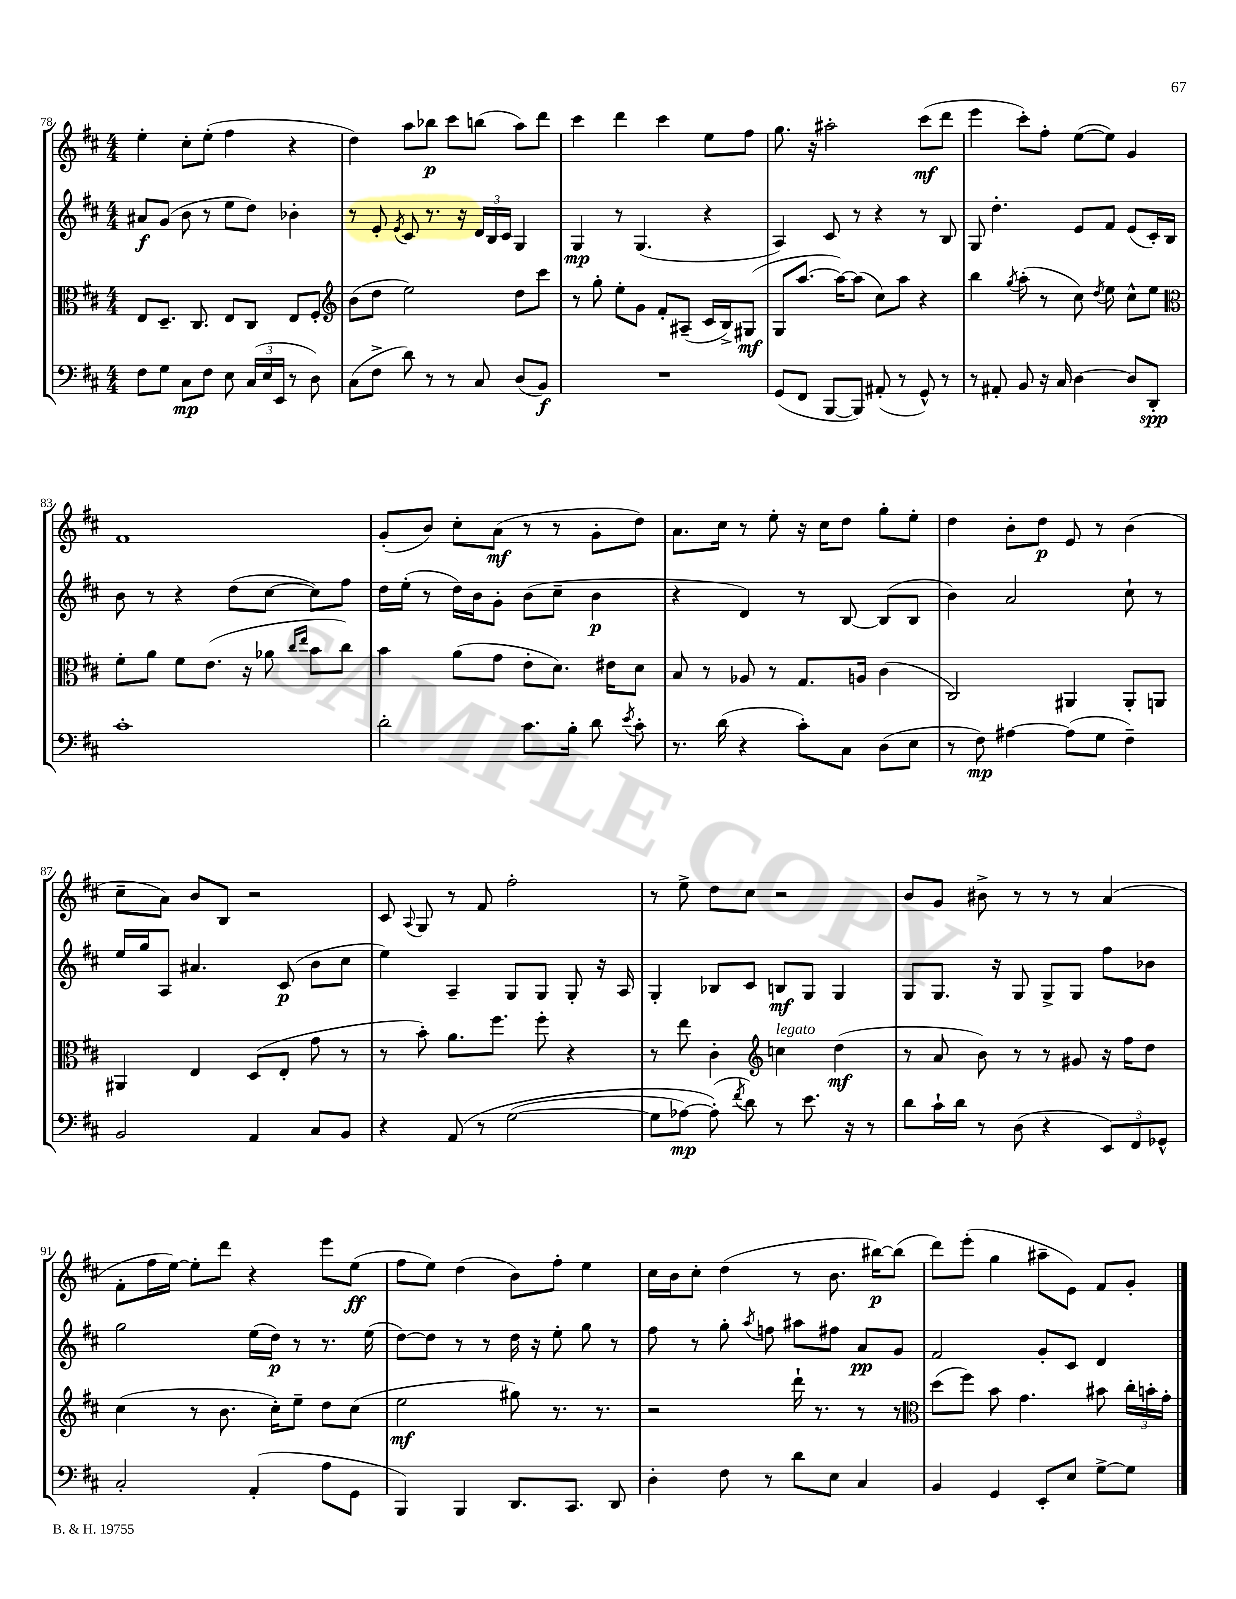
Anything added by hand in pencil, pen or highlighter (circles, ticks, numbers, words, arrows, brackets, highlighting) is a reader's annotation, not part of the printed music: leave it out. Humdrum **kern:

**kern	**dynam	**kern	**dynam	**kern	**dynam	**kern	**dynam
*part4	*part4	*part3	*part3	*part2	*part2	*part1	*part1
*staff4	*staff4	*staff3	*staff3	*staff2	*staff2	*staff1	*staff1
*clefF4	*	*clefC3	*	*clefG2	*	*clefG2	*
*k[f#c#]	*	*k[f#c#]	*	*k[f#c#]	*	*k[f#c#]	*
*M4/4	*	*M4/4	*	*M4/4	*	*M4/4	*
=78	=78	=78	=78	=78	=78	=78	=78
8F#\L	.	8E/L	.	8a#X/L	f	4ee'\	.
8G\J	.	8.D~/J	.	(8g/J	.	.	.
8C#\L	mp	.	.	8b\	.	8cc#'\L	.
.	.	8.C#/	.	.	.	.	.
8F#\J	.	.	.	8r	.	(8ee'\J	.
8E\	.	8E/L	.	8ee\L	.	4ff#\	.
(24C#/LL	.	8C#/J	.	8dd\J)	.	.	.
24E/	.	.	.	.	.	.	.
24EE/JJ	.	.	.	.	.	.	.
8r	.	8E/L	.	4b-X'\	.	4r	.
8D\)	.	8F#'/J	.	.	.	.	.
=79	=79	=79	=79	=79	=79	=79	=79
*	*	*clefG2	*	*	*	*	*
(8C#\L	.	(8b\L	.	8r	.	4dd\)	.
8F#^\J	.	8dd\J	.	8e'/	.	.	.
.	.	.	.	8qe/	.	.	.
8d\)	.	2ee\)	.	8c#/	.	8aa\L	.
8r	.	.	.	8.r	.	8bb-X\J	p
8r	.	.	.	.	.	8ccc#\L	.
.	.	.	.	16r	.	.	.
8C#/	.	.	.	24d/LL	.	(8bbn\J	.
.	.	.	.	24B/	.	.	.
.	.	.	.	24c#/JJ	.	.	.
(8D/L	.	8dd\L	.	4G/	.	8aa\L)	.
8BB/J)	f	8ccc#\J	.	.	.	8ddd\J	.
=80	=80	=80	=80	=80	=80	=80	=80
1r	.	8r	.	4G/	mp	4ccc#\	.
.	.	8gg'\	.	.	.	.	.
.	.	8ee'\L	.	8r	.	4ddd\	.
.	.	8g\J	.	(4.G/	.	.	.
.	.	8f#'/L	.	.	.	4ccc#\	.
.	.	(8A#X~/J	.	.	.	.	.
.	.	16c#/LL	.	4r	.	8ee\L	.
.	.	16B^/J)	.	.	.	.	.
.	.	(8G#X/J	mf	.	.	8ff#\J	.
=81	=81	=81	=81	=81	=81	=81	=81
(8GG/L	.	8G/L	.	4A/)	.	8.gg\	.
8FF#/J	.	[8.aa/J	.	.	.	.	.
.	.	.	.	.	.	16r	.
[8BBB/L	.	.	.	8c#/	.	2aa#X'\	.
.	.	16aa\KL_)	.	.	.	.	.
8BBB/J])	.	(8aa\J]	.	8r	.	.	.
(8AA#X'/	.	8cc#\L)	.	4r	.	.	.
8r	.	8aa\J	.	.	.	.	.
8GG^^/)	.	4r	.	8r	.	(8ccc#\L	mf
8r	.	.	.	8B/	.	8ddd\J	.
=82	=82	=82	=82	=82	=82	=82	=82
8r	.	4bb\	.	8G/	.	4eee\	.
8AA#X'/	.	.	.	4.dd'\	.	.	.
.	.	8qgg/	.	.	.	.	.
8BB/	.	(8aa'\	.	.	.	8ccc#'\L)	.
16r	.	8r	.	.	.	8ff#'\J	.
16C#/	.	.	.	.	.	.	.
[4D\	.	8cc#\)	.	8e/L	.	([8ee\L	.
.	.	8qdd/	.	.	.	.	.
.	.	8ee\	.	8f#/J	.	8ee\J])	.
8D/L]	.	8cc#^^\L	.	(8e/L	.	4g/	.
8DD'/J	spp	8ee\J	.	16c#'/L)	.	.	.
.	.	.	.	16B/JJ	.	.	.
!!LO:LB:g=z
=83	=83	=83	=83	=83	=83	=83	=83
*	*	*clefC3	*	*	*	*	*
1c#'	.	8f#'\L	.	8b\	.	1f#	.
.	.	8a\J	.	8r	.	.	.
.	.	8f#\L	.	4r	.	.	.
.	.	(8.e\J	.	.	.	.	.
.	.	.	.	(8dd\L	.	.	.
.	.	16r	.	.	.	.	.
.	.	8a-X\	.	[8cc#\J	.	.	.
.	.	16qqcc#/LL	.	.	.	.	.
.	.	16qqee/JJ	.	.	.	.	.
.	.	8b\L	.	8cc#\L])	.	.	.
.	.	8cc#\J)	.	8ff#\J	.	.	.
=84	=84	=84	=84	=84	=84	=84	=84
2d'\	.	4b\	.	16dd\LL	.	(8g'/L	.
.	.	.	.	(16ee'\JJ	.	.	.
.	.	.	.	8r	.	8b/J)	.
.	.	(8a\L	.	16dd\LL)	.	8cc#'\L	.
.	.	.	.	16b\J	.	.	.
.	.	8g\J	.	8g'\J	.	(8a\J	mf
8.c#\L	.	8e'\L	.	(8b\L	.	8r	.
.	.	8.d\J)	.	8cc#~\J	.	8r	.
16B'\Jk	.	.	.	.	.	.	.
8d\	.	.	.	4b\	p	8g'\L	.
.	.	16e#X\KL	.	.	.	.	.
8qe/	.	.	.	.	.	.	.
8c#'\	.	8d\J	.	.	.	8dd\J)	.
=85	=85	=85	=85	=85	=85	=85	=85
8.r	.	8B/	.	4r	.	8.a\L	.
.	.	8r	.	.	.	.	.
(16d\	.	.	.	.	.	16cc#\Jk	.
4r	.	8A-X/	.	4d/)	.	8r	.
.	.	8r	.	.	.	8ee'\	.
8c#'\L)	.	8.G/L	.	8r	.	16r	.
.	.	.	.	.	.	16cc#\KL	.
8C#\J	.	.	.	[8B/	.	8dd\J	.
.	.	16An/Jk	.	.	.	.	.
(8D\L	.	(4c#\	.	(8B/L]	.	8gg'\L	.
8E\J	.	.	.	8B/J	.	8ee'\J	.
=86	=86	=86	=86	=86	=86	=86	=86
8r	.	2C#/)	.	4b\)	.	4dd\	.
8F#\)	mp	.	.	.	.	.	.
[4A#X\	.	.	.	2a/	.	8b'\L	.
.	.	.	.	.	.	8dd\J	p
(8A#\L]	.	4AA#X/	.	.	.	8e/	.
8G\J	.	.	.	.	.	8r	.
4F#~\)	.	8AA#'/L	.	8cc#`\	.	(4b\	.
.	.	8AAn/J	.	8r	.	.	.
!!LO:LB:g=z
=87	=87	=87	=87	=87	=87	=87	=87
2BB/	.	4AA#X/	.	16ee/LL	.	8cc#~\L	.
.	.	.	.	16gg/J	.	.	.
.	.	.	.	8A/J	.	8a\J)	.
.	.	4E/	.	4.a#X/	.	8b/L	.
.	.	.	.	.	.	8B/J	.
4AA/	.	(8D/L	.	.	.	2r	.
.	.	8E'/J	.	(8c#/	p	.	.
8C#/L	.	8g\	.	8b\L	.	.	.
8BB/J	.	8r	.	8cc#\J	.	.	.
=88	=88	=88	=88	=88	=88	=88	=88
4r	.	8r	.	4ee\)	.	8c#/	.
.	.	.	.	.	.	8qqA/	.
.	.	8b'\)	.	.	.	8G/	.
(8AA/	.	8.a\L	.	4A~/	.	8r	.
8r	.	.	.	.	.	8f#/	.
.	.	8.ff#\J	.	.	.	.	.
([2G\	.	.	.	8G/L	.	2ff#'\	.
.	.	8ff#'\	.	8G/J	.	.	.
.	.	4r	.	8G'/	.	.	.
.	.	.	.	16r	.	.	.
.	.	.	.	16A/	.	.	.
=89	=89	=89	=89	=89	=89	=89	=89
8G\L]	.	8r	.	4G'/	.	8r	.
[8A-X\J)	mp	8ee\	.	.	.	8ee^\	.
(8A-'\])	.	4c#'\	.	8B-X/L	.	8dd\L	.
8qf#/	.	.	.	.	.	.	.
8d\)	.	.	.	8c#/J	.	8cc#\J	.
*	*	*clefG2	*	*	*	*	*
!	!	!LO:TX:a:i:t=legato	!	!	!	!	!
8r	.	4ccn\	.	8Bn/L	mf	2r	.
8.e\	.	.	.	8G/J	.	.	.
.	.	(4dd\	mf	4G/	.	.	.
16r	.	.	.	.	.	.	.
8r	.	.	.	.	.	.	.
=90	=90	=90	=90	=90	=90	=90	=90
8d\L	.	8r	.	8G/L	.	8b/L	.
16c#`\L	.	8a/	.	8.G/J	.	8g/J	.
16d\JJ	.	.	.	.	.	.	.
8r	.	8b\)	.	.	.	8b#X^\	.
.	.	.	.	16r	.	.	.
(8D\	.	8r	.	8G/	.	8r	.
4r	.	8r	.	8G^/L	.	8r	.
.	.	8g#X/	.	8G/J	.	8r	.
12EE/L)	.	16r	.	8ff#\L	.	(4a/	.
.	.	16ff#\KL	.	.	.	.	.
12FF#/	.	.	.	.	.	.	.
.	.	8dd\J	.	8b-X\J	.	.	.
12GG-X^^/J	.	.	.	.	.	.	.
!!LO:LB:g=z
=91	=91	=91	=91	=91	=91	=91	=91
2C#'/	.	(4cc#\	.	2gg\	.	8f#'\L	.
.	.	.	.	.	.	16ff#\L	.
.	.	.	.	.	.	[16ee\JJ)	.
.	.	8r	.	.	.	8ee'\L]	.
.	.	8.b\	.	.	.	8ddd\J	.
(4AA'/	.	.	.	(16ee\LL	.	4r	.
.	.	16cc#'\KL)	.	16dd\JJ)	p	.	.
.	.	8ee~\J	.	8r	.	.	.
8A\L	.	8dd\L	.	8.r	.	8eee\L	.
8GG\J	.	(8cc#\J	.	.	.	(8ee\J	ff
.	.	.	.	(16ee\	.	.	.
=92	=92	=92	=92	=92	=92	=92	=92
4BBB/)	.	2ee\	mf	[8dd\L)	.	8ff#\L	.
.	.	.	.	8dd\J]	.	8ee\J)	.
4BBB/	.	.	.	8r	.	(4dd\	.
.	.	.	.	8r	.	.	.
8.DD/L	.	8gg#X\)	.	16dd\	.	8b\L)	.
.	.	.	.	16r	.	.	.
.	.	8.r	.	8ee'\	.	8ff#'\J	.
8.CC#/J	.	.	.	.	.	.	.
.	.	.	.	8gg\	.	4ee\	.
.	.	8.r	.	.	.	.	.
8DD/	.	.	.	8r	.	.	.
=93	=93	=93	=93	=93	=93	=93	=93
4D'\	.	2r	.	8ff#\	.	16cc#\LL	.
.	.	.	.	.	.	16b\J	.
.	.	.	.	8r	.	8cc#'\J	.
8F#\	.	.	.	8gg'\	.	(4dd\	.
.	.	.	.	8qaa/	.	.	.
8r	.	.	.	8ffn\	.	.	.
8d\L	.	16ddd`\	.	8aa#X\L	.	8r	.
.	.	8.r	.	.	.	.	.
8E\J	.	.	.	8ff#X\J	.	8.b\	.
4C#/	.	8r	.	8a/L	pp	.	.
.	.	.	.	.	.	[16bb#X\KL)	p
.	.	8r	.	8g/J	.	(8bb#\J]	.
=94	=94	=94	=94	=94	=94	=94	=94
*	*	*clefC3	*	*	*	*	*
4BB/	.	(8dd\L	.	2f#/	.	8ddd\L)	.
.	.	8ff#\J)	.	.	.	(8eee'\J	.
4GG/	.	8b\	.	.	.	4gg\	.
.	.	4.g\	.	.	.	.	.
8EE'/L	.	.	.	8g'/L	.	8aa#X~\L	.
8E/J	.	.	.	8c#/J	.	8e\J)	.
[8G^\L	.	8b#X\	.	4d/	.	8f#/L	.
8G\J]	.	24cc#'\LL	.	.	.	8g'/J	.
.	.	24bn'\	.	.	.	.	.
.	.	24g'\JJ	.	.	.	.	.
==	==	==	==	==	==	==	==
*-	*-	*-	*-	*-	*-	*-	*-
